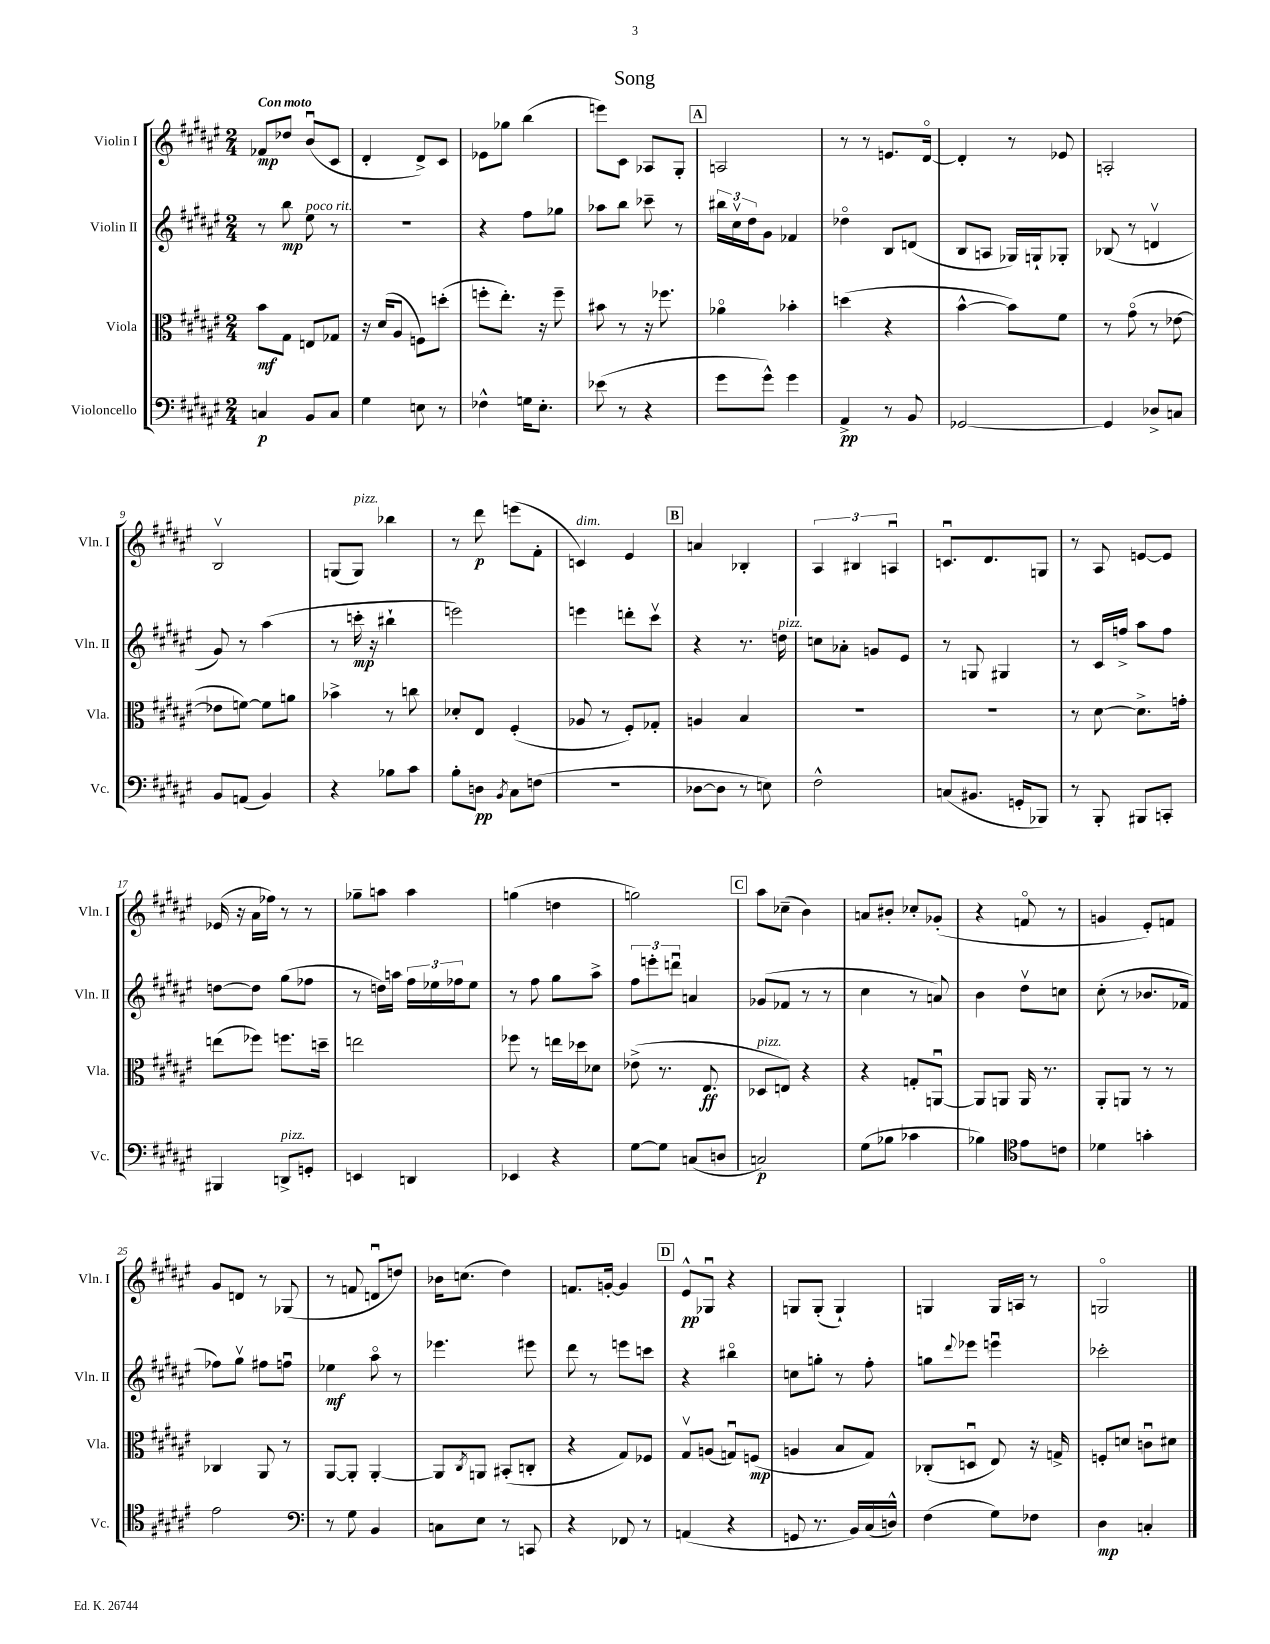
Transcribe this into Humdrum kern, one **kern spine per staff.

**kern	**kern	**kern	**kern
*staff4	*staff3	*staff2	*staff1
*clefF4	*clefC3	*clefG2	*clefG2
*k[f#c#g#d#a#e#]	*k[f#c#g#d#a#e#]	*k[f#c#g#d#a#e#]	*k[f#c#g#d#a#e#]
*M2/4	*M2/4	*M2/4	*M2/4
4C	8b	8r	8f-
.	8G#	8bb	8dd-
8BB	8E	8ee#	(8bu
8C	8G-	8r	8c#
=	=	=	=
4G#	16r	2r	4d#'
.	(16d#	.	.
.	8A#	.	.
8E	8F)	.	8d#^)
8r	(8dd'	.	8c#
=	=	=	=
4F-^^	8ff'	4r	8e-
.	8.ee#')	.	8gg-
16G	.	8ff#	(4bb
8.E#'	16r	.	.
.	8ff~	8gg-	.
=	=	=	=
(8e-	8b#	8aa-	8eee)
8r	8r	8bb	8c#
4r	16r	8ccc-~	8A-
.	8.ff-	.	.
.	.	8r	8G#'
=	=	=	=
8g#	4a-o	24bb#	2A
.	.	24cc#v	.
.	.	24dd#	.
8g#^^)	.	8g#	.
4g#	4b-'	4f-	.
=	=	=	=
4AA#^	(4dd	4dd-o	8r
.	.	.	8r
8r	4r	8B	8.e
8BB	.	(8d	.
.	.	.	[16d#o
=	=	=	=
[2GG-	[4b^^	8B	4d#']
.	.	8A	.
.	8b])	16G-)	8r
.	.	16G`	.
.	8f#	8G-'	8e-
=	=	=	=
4GG-]	8r	(8B-	2A'
.	(8g#o	8r	.
8D-^	8r	4dv	.
8C	[8e-	.	.
=	=	=	=
8BB	8e-]	8g#)	2Bv
(8AA	[8f)	8r	.
4BB)	8f]	(4aa#	.
.	8a	.	.
=	=	=	=
4r	4b-^	8r	(8G
.	.	16ccc'	8G)
.	.	16r	.
8B-	8r	4bb#`	4bb-
8c#	8cc	.	.
=	=	=	=
8B'	8d-'	2eee)	8r
8D	8E#	.	8ddd#
8qBB	.	.	.
8C#	(4F#'	.	(8eee
(8F	.	.	8f#'
=	=	=	=
2r	8A-	4eee	4c)
.	8r	.	.
.	8F#')	8ddd'	4e#
.	8G-'	8ccc#v	.
=	=	=	=
[8D-	4A	4r	4a
8D-]	.	.	.
8r	4B	8.r	4B-'
8E)	.	.	.
.	.	16dd	.
=	=	=	=
2F#^^	2r	8cc	6A#
.	.	8a-'	.
.	.	.	6B#
.	.	8g	.
.	.	.	6Au
.	.	8e#	.
=	=	=	=
(8C	2r	8r	8.cu
8.BB#	.	8G	.
.	.	.	8.d#
.	.	4G#	.
16GG'	.	.	.
8BBB-)	.	.	8G
=	=	=	=
8r	8r	8r	8r
8BBB'	[8d#	16c#	8A#
.	.	16ff^	.
8BBB#	8.d#^]	8aa#	[8e
8CC'	.	8ff	8e]
.	16g'	.	.
=	=	=	=
4BBB#	(8ee	[8dd	(16e-
.	.	.	16r
.	8ff-)	8dd]	16a#
.	.	.	16ff-)
8DD^	8.ff	(8gg#	8r
8GG'	.	8ff-	8r
.	16dd~	.	.
=	=	=	=
4EE	2ee	8r	8gg-~
.	.	16dd)	8aa
.	.	16aa	.
4DD	.	24ff#	4aa
.	.	24ee-	.
.	.	24ff-	.
.	.	8ee-	.
=	=	=	=
4EE-	8ff-	8r	(4gg
.	8r	8ff#	.
4r	16ee	8gg#	4dd
.	16dd-	.	.
.	8d-	8aa#^	.
=	=	=	=
[8G#	(8e-^	12ff#	2gg)
.	.	12eee'	.
8G#]	8.r	.	.
.	.	12dddu	.
(8C	.	4a	.
.	8.E#	.	.
8D	.	.	.
=	=	=	=
2C)	8D-	(8g-	8aa#
.	8E)	8f-	(8cc-~
.	4r	8r	4b)
.	.	8r	.
=	=	=	=
(8G#	4r	4cc#	8a
8B-	.	.	8b#'
4c-	8G'	8r	8cc-'
.	[8AAu	8a)	(8g-'
=	=	=	=
4B-)	8AA]	4b	4r
.	8AA	.	.
*clefC4	*	*	*
8e#	16AA	8dd#v	8fo
.	8.r	.	.
8c	.	8cc	8r
=	=	=	=
4d-	8AA#'	(8cc#'	4g
.	8AA	8r	.
4g'	8r	8.b-	8e#')
.	8r	.	8f
.	.	16f-	.
=	=	=	=
2e#	4C-	8ff-)	8g#
.	.	8gg#v	8d
.	8AA#	8ff#	8r
.	8r	8ffu	(8G-
=	=	=	=
*clefF4	*	*	*
8r	[8AA#	4ee-	8r
8G#	8AA#']	.	8f
4BB	[4AA#'	8aa#o	8du
.	.	8r	8dd)
=	=	=	=
8C	8AA#]	4.eee-	16b-
.	.	.	(8.cc
.	8qC#	.	.
8E#	8AA	.	.
8r	(8BB#'	.	4dd#)
8CC	8C'	8eee#	.
=	=	=	=
4r	4r	8ddd#	8.f
.	.	8r	.
.	.	.	[16g'
8FF-	8G#)	8eee	4g]
8r	8F-	8ccc	.
=	=	=	=
(4AA	8G#v	4r	8e#^^
.	(8A	.	8G-u
4r	8Gu)	4bb#o	4r
.	(8F	.	.
=	=	=	=
8GG	4A	8cc	8G
8.r	.	8gg'	(8G'
.	8B	8r	4G`)
16BB)	.	.	.
(16C#	8G#)	8ff#'	.
16D^^)	.	.	.
=	=	=	=
(4F#	(8C-'	8gg	4G
.	.	8qqddd#	.
.	8Du	8eee-	.
8G#)	8E#)	4eeeu	16G
.	.	.	16A
8F-	16r	.	8r
.	16G^	.	.
=	=	=	=
4D#	8F'	2ccc-'	2Go
.	8d	.	.
4C'	8cu	.	.
.	8d#	.	.
==	==	==	==
*-	*-	*-	*-
